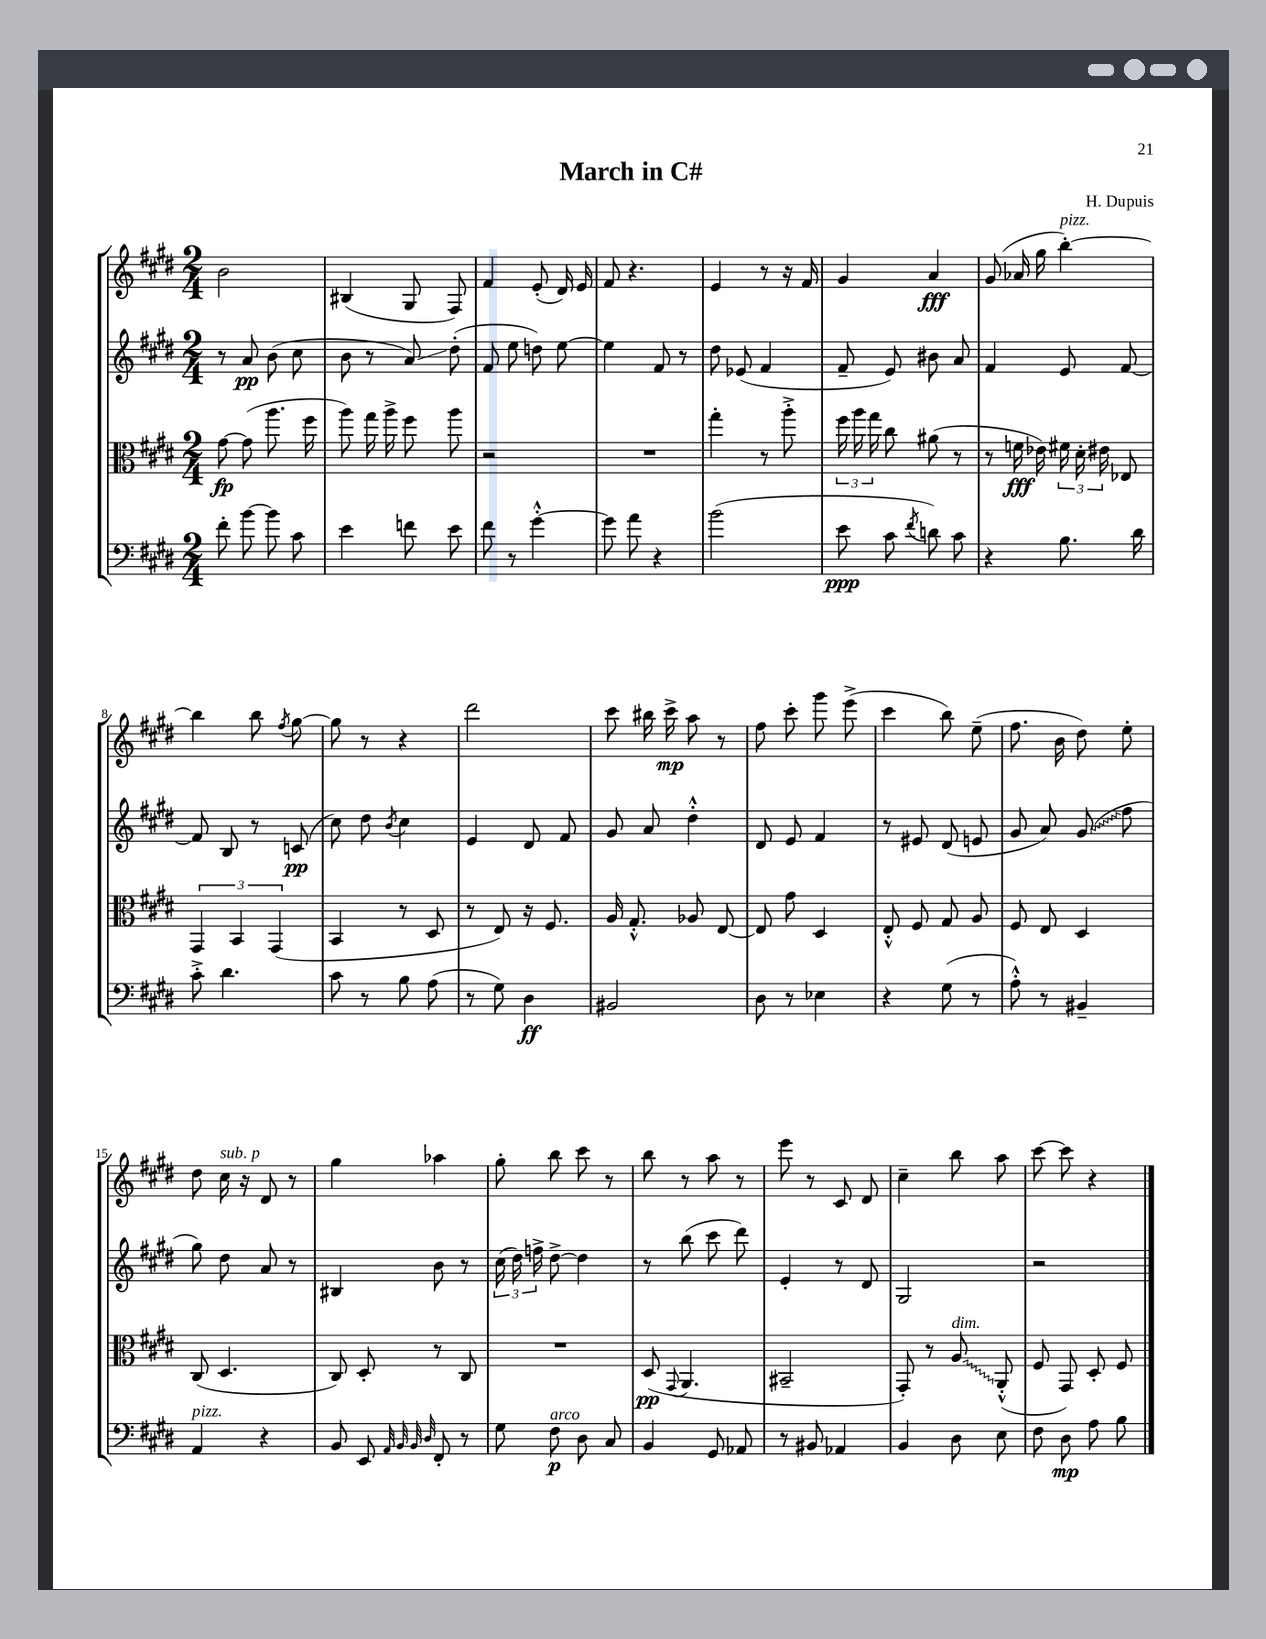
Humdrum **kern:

**kern	**kern	**kern	**kern
*staff4	*staff3	*staff2	*staff1
*clefF4	*clefC3	*clefG2	*clefG2
*k[f#c#g#d#]	*k[f#c#g#d#]	*k[f#c#g#d#]	*k[f#c#g#d#]
*M2/4	*M2/4	*M2/4	*M2/4
8f#'	[8g#	8r	2b
[8b	(8g#]	8a	.
8b]	8.aa	(8b	.
8c#	.	8cc#	.
.	16ff#	.	.
=	=	=	=
4e	8aa)	8b	(4B#
.	16gg#	8r	.
.	16aa^	.	.
8f	8ff#	8a)	8G#
8e	8aa	(8dd#'	8F#)
=	=	=	=
8f#	2r	8f#	4f#
8r	.	8ee	.
[4g#'^^	.	8dd)	(8e'
.	.	[8ee	16d#)
.	.	.	16e
=	=	=	=
8g#]	2r	4ee]	8f#
8a	.	.	4.r
4r	.	8f#	.
.	.	8r	.
=	=	=	=
(2b	4gg#'	8dd#	4e
.	.	(8e-	.
.	8r	4f#	8r
.	8aa'^	.	16r
.	.	.	16f#
=	=	=	=
8e	24ff#	8f#~	4g#
.	24aa	.	.
.	24gg#	.	.
8c#	8cc#	8e)	.
8qf#	.	.	.
8d)	(8a#	8b#	4a
8c#	8r	8a	.
=	=	=	=
4r	8r	4f#	(8g#
.	16f	.	16a-
.	16e-)	.	16gg#
8.B	24f#	8e	[4bb')
.	24d#'	.	.
.	24e#	.	.
.	8E-	[8f#	.
16d#	.	.	.
=	=	=	=
8c#'^	6GG#	8f#]	4bb]
4.d#	.	8B	.
.	6BB	.	.
.	.	8r	8bb
.	(6GG#	.	.
.	.	.	8qff#
.	.	(8c	[8gg#
=	=	=	=
8c#	4BB	8cc#)	8gg#]
8r	.	8dd#	8r
.	.	8qb	.
8B	8r	4cc#	4r
(8A	8D#	.	.
=	=	=	=
8r	8r	4e	2ddd#
8G#)	8E)	.	.
4D#	16r	8d#	.
.	8.F#	.	.
.	.	8f#	.
=	=	=	=
2BB#	16A	8g#	8ccc#
.	8.G#'^^	.	.
.	.	8a	16bb#
.	.	.	16ccc#^
.	8A-	4dd#'^^	8aa
.	[8E	.	8r
=	=	=	=
8D#	8E]	8d#	8ff#
8r	8g#	8e	8ccc#'
4E-	4D#	4f#	8ggg#
.	.	.	(8eee^
=	=	=	=
4r	8E'^^	8r	4ccc#
.	8F#	8e#	.
(8G#	8G#	(8d#	8bb)
8r	8A	8e	(8ee~
=	=	=	=
8A'^^)	8F#	8g#	8.ff#
8r	8E	8a)	.
.	.	.	16b
4BB#~	4D#	(8g#	8dd#)
.	.	8ff#	8ee'
=	=	=	=
4AA	(8C#	8gg#)	8dd#
.	4.D#	8dd#	16cc#
.	.	.	16r
4r	.	8a	8d#
.	.	8r	8r
=	=	=	=
8BB	8C#)	4B#	4gg#
8EE	8D#'	.	.
32qqAA	.	.	.
32qqBB	.	.	.
32qqBB	.	.	.
32qqD#	.	.	.
8FF#'	8r	8b	4aa-
8r	8C#	8r	.
=	=	=	=
8G#	2r	(24cc#	8gg#'
.	.	24dd#)	.
.	.	24ff^	.
8F#	.	[8dd#^	8bb
8D#	.	4dd#]	8ccc#
8C#	.	.	8r
=	=	=	=
4BB	(8D#	8r	8bb
.	8qqGG#	.	.
.	4.AA	(8bb	8r
8GG#	.	8ccc#	8aa
8AA-	.	8ddd#)	8r
=	=	=	=
8r	2BB#~	4e'	8eee
8BB#	.	.	8r
4AA-	.	8r	8c#
.	.	8d#	8d#
=	=	=	=
4BB	8GG#')	2G#	4cc#~
.	8r	.	.
8D#	8A	.	8bb
8E	(8AA'^^	.	8aa
=	=	=	=
8F#	8F#	2r	[8ccc#
8D#	8GG#)	.	8ccc#]
8A	8D#'	.	4r
8B	8F#	.	.
==	==	==	==
*-	*-	*-	*-
